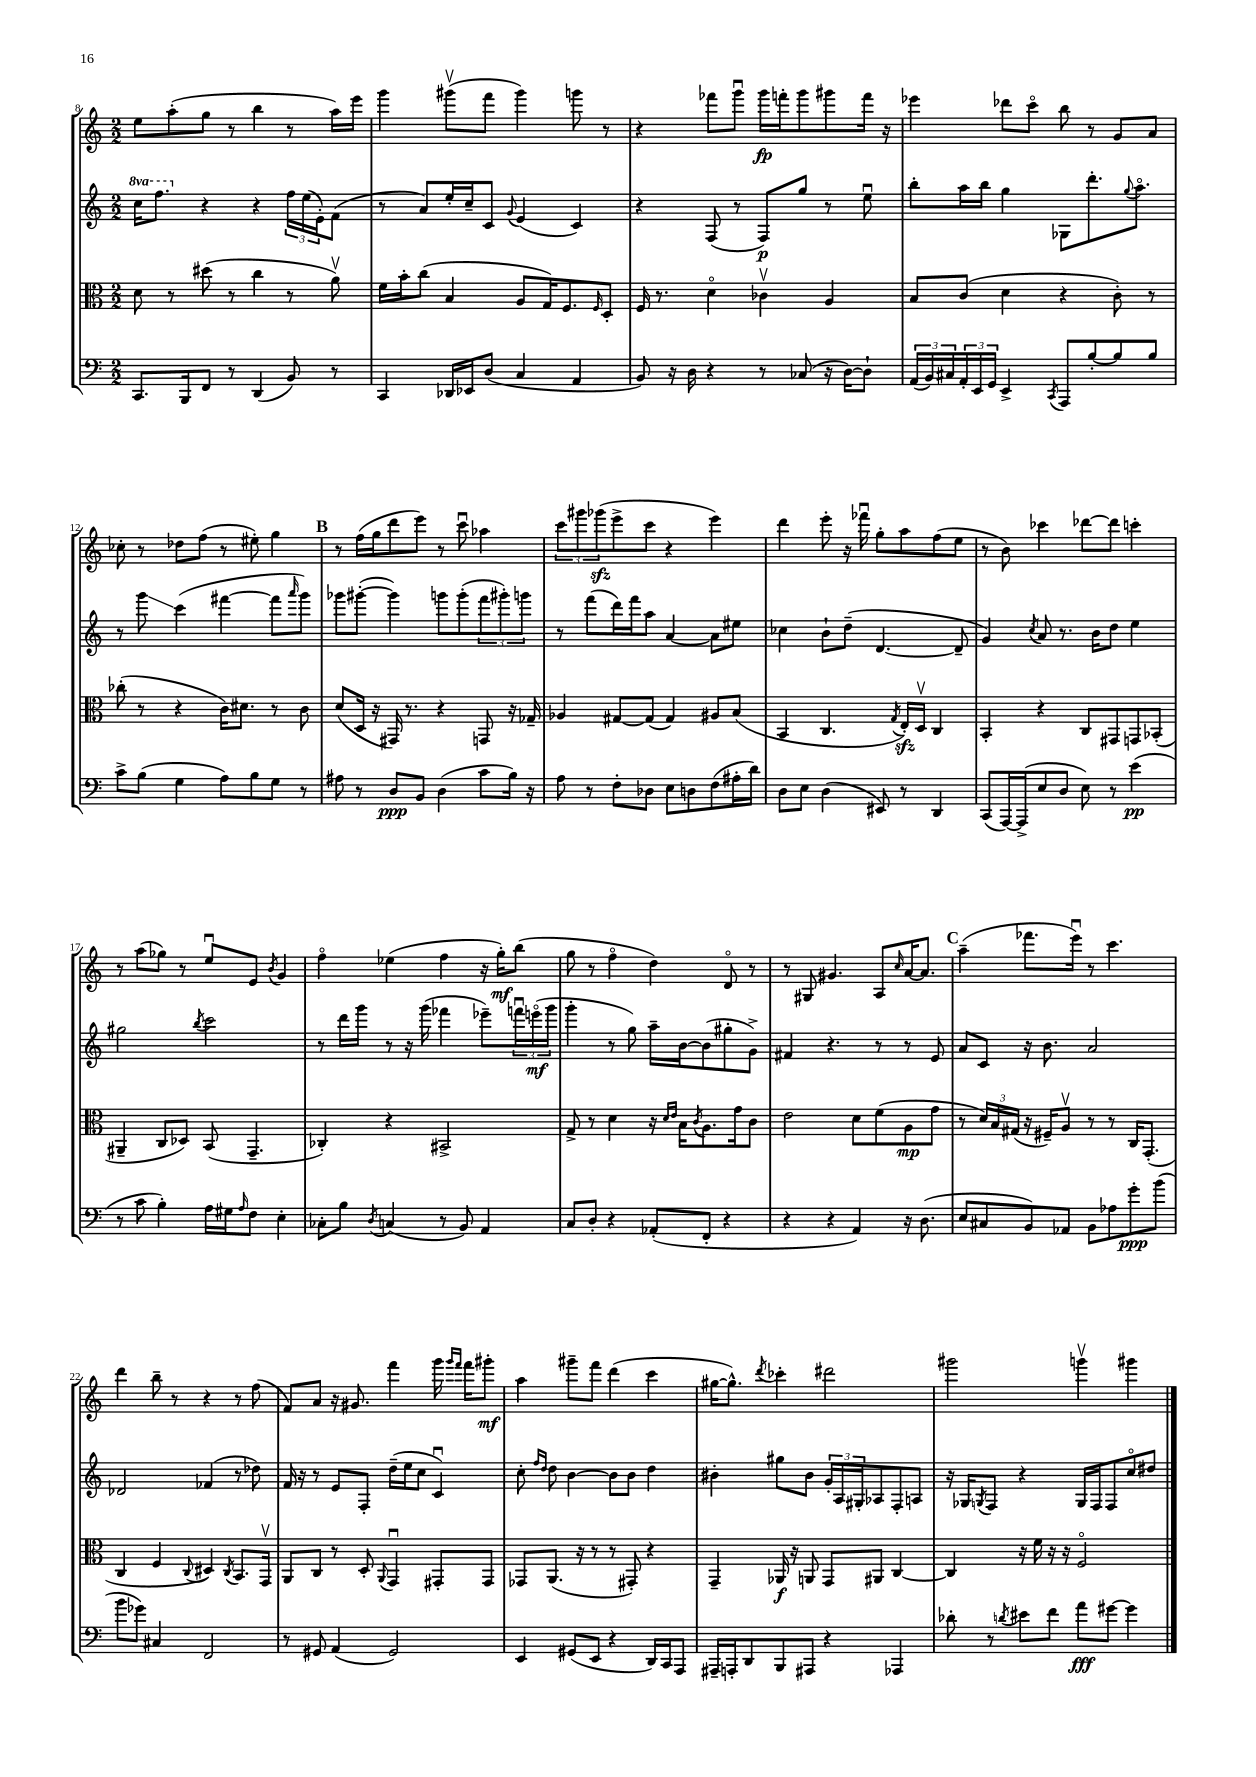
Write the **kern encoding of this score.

**kern	**kern	**kern	**kern
*staff4	*staff3	*staff2	*staff1
*clefF4	*clefC3	*clefG2	*clefG2
*k[]	*k[]	*k[]	*k[]
*M2/2	*M2/2	*M2/2	*M2/2
8.CC	8d	16ccc	8ee
.	.	8.fff	.
.	8r	.	(8aa'
16BBB	.	.	.
8FF	(8dd#	4r	8gg
8r	8r	.	8r
(4DD	4cc	4r	4bb
8BB)	8r	24ff	8r
.	.	(24ee	.
.	.	24e')	.
8r	8av)	(8f	16aa)
.	.	.	16eee
=	=	=	=
4CC	16f	8r	4ggg
.	16b'	.	.
.	(8cc	8a)	.
16DD-	4B	16ee'	(8ggg#v
16EE-	.	16cc~	.
(8D	.	8c	8fff
.	.	8qqg	.
4C	8A	(4e	4ggg#)
.	16G)	.	.
.	8.F	.	.
4AA	.	4c)	8ggg
.	16qqF	.	.
.	8D'	.	8r
=	=	=	=
8BB)	16F	4r	4r
.	8.r	.	.
16r	.	.	.
16D	.	.	.
4r	4do	(8F	8fff-
.	.	8r	8gggu
8r	4c-v	8F)	16ggg
.	.	.	16fff'
(8C-	.	8gg	8ggg
16r	4A	8r	8ggg#
[16D)	.	.	.
8D`]	.	8eeu	16fff
.	.	.	16r
=	=	=	=
(24AA	8B	8bb'	4eee-
24BB)	.	.	.
24C#	.	.	.
24AA'	(8c	16aa	.
24EE	.	.	.
.	.	16bb	.
24GG	.	.	.
4EE^	4d	4gg	8ddd-
.	.	.	8ccco
8qCC	.	.	.
8AAA	4r	8G-	8bb
[8B'	.	8.ddd'	8r
8B]	8c')	.	8g
.	.	8qqgg	.
.	.	8.aao	.
8B	8r	.	8a
=	=	=	=
8c^	(8cc-'	8r	8cc-'
(8B	8r	8ggg	8r
4G	4r	(4ccc	8dd-
.	.	.	(8ff
8A)	16c)	[4fff#	8r
.	8.d#	.	.
8B	.	.	8ee#')
8G	8r	8fff#]	4gg
.	.	16qqaaa	.
8r	8c	8ggg)	.
=	=	=	=
8A#	(8d	8ggg-	8r
8r	16D	([8ggg#'	(16ff
.	16r	.	16gg
8D	16GG#)	4ggg#])	8ddd
.	8.r	.	.
8BB	.	.	8eee)
(4D	4r	8ggg	8r
.	.	(8ggg'	8cccu
8c	8GG	12fff	4aa-
.	.	12ggg#')	.
16B)	16r	.	.
.	.	12ggg	.
16r	16G-~	.	.
=	=	=	=
8A	4A-	8r	12ccc
.	.	.	12ggg#
8r	.	(8fff	.
.	.	.	(12ggg-
8F'	[8G#	16ddd)	8eee^
.	.	16fff	.
8D-	(8G#]	8aa	8ccc
8E	4G#)	[4a	4r
8D	.	.	.
(8F	8A#	8a]	4eee)
16A#'	(8B	8ee#	.
16d)	.	.	.
=	=	=	=
8D	4BB	4cc-	4ddd
8E	.	.	.
(4D	4.C	8b`	8eee'
.	.	(8dd~	16r
.	.	.	16fff-u
8EE#)	.	[4.d	8gg'
.	8qG	.	.
8r	16E')	.	8aa
.	16Dv	.	.
4DD	4C	.	(8ff
.	.	8d~]	8ee
=	=	=	=
(8CC	4BB'	4g)	8r
[16AAA)	.	.	8b)
(16AAA^]	.	.	.
.	.	8qcc	.
8E	4r	8a	4ccc-
8D	.	8.r	.
8E)	8C	.	[8ddd-
.	.	16b	.
8r	8GG#	8dd	8ddd-]
(4e	8GG	4ee	4ccc'
.	(8BB-'	.	.
=	=	=	=
8r	4AA#~	2gg#	8r
8c	.	.	(8aa
4B')	8C	.	8gg-)
.	8D-)	.	8r
.	.	8qbb	.
16A	(8BB	2ccc	8eeu
16G#	.	.	.
16qqA	.	.	.
8F	4.GG~	.	8e
.	.	.	8qb
4E'	.	.	4g
=	=	=	=
8C-'	4C-')	8r	4ffo
8B	.	16ddd	.
.	.	16ggg	.
8qD	.	.	.
(4C	4r	8r	(4ee-
.	.	16r	.
.	.	(16ggg	.
8r	2BB#^	4fff-	4ff
8BB)	.	.	.
4AA	.	8eee-~)	16r
.	.	.	16gg')
.	.	24fffu	(8bb
.	.	(24eeeo	.
.	.	24ggg	.
=	=	=	=
8C	8G^	4ggg'	8gg
8D'	8r	.	8r
4r	4d	8r	4ffo
.	.	8gg)	.
(8AA-'	16r	16aa~	4dd)
.	16qqd	.	.
.	16qqe	.	.
.	16B	[16b	.
.	8qc	.	.
8FF'	8.A	(8b]	.
4r	.	8gg#'	8do
.	16g	.	.
.	8c	8g^)	8r
=	=	=	=
4r	2e	4f#	8r
.	.	.	8G#
4r	.	4.r	4.g#
4AA)	8d	.	.
.	(8f	8r	8A
.	.	.	16qqcc
16r	8A	8r	[16a
(8.D	.	.	8.a]
.	8g	8e	.
=	=	=	=
8E	8r	8a	(4aa~
8C#	24d)	8c	.
.	24B	.	.
.	(24G#	.	.
8BB)	16r	16r	8.fff-
.	16F#~)	8.b	.
8AA-	8Av	.	.
.	.	.	16eeeu)
8BB	8r	2a	8r
8A-	8r	.	4.ccc
8g'	16C	.	.
.	(8.GG'	.	.
(8b	.	.	.
=	=	=	=
8b	4C	2d-	4ddd
8g-)	.	.	.
4C#	4F	.	8bb~
.	.	.	8r
.	8qqC	.	.
2FF	4D#)	(4f-	4r
.	8qC	.	.
.	8.BB	8r	8r
.	.	8dd-)	(8ff
.	16GGv	.	.
=	=	=	=
8r	8AA	16f	8f)
.	.	16r	.
8GG#	8C	8r	8a
(4AA	8r	8e	16r
.	.	.	8.g#
.	8D'	8F'	.
.	8qqAA	.	.
2GG#)	4GGu	(16dd~	4fff
.	.	16ee	.
.	.	8cc	.
.	8GG#'	4cu)	16ggg
.	.	.	16qqggg
.	.	.	16qqfff
.	.	.	16fff
.	8GG#	.	8ggg#'
=	=	=	=
4EE	8GG-	8cc'	4aa
.	.	16qqff	.
.	.	16qqdd	.
.	(8.AA	8dd	.
(8GG#	.	[4b	8ggg#~
.	16r	.	.
8EE	8r	.	8fff
4r	8r	8b]	(4ddd
.	8GG#')	8b	.
16DD)	4r	4dd	4ccc
16CC	.	.	.
8AAA	.	.	.
=	=	=	=
16AAA#~	4GG~	4b#'	[16gg#
16AAA'	.	.	8.gg#^^])
8DD	.	.	.
.	.	.	8qddd
8BBB	16AA-	8gg#	4ccc-'
.	16r	.	.
8AAA#	8AA	8b#	.
4r	8GG	24g'	2ddd#
.	.	24A	.
.	.	24G#'	.
.	8AA#	8A-	.
4AAA-	[4C	8F'	.
.	.	8A	.
=	=	=	=
8d-'	4C]	16r	2ggg#
.	.	16G-	.
.	.	8qG	.
8r	.	8F	.
8qd	.	.	.
8e#	16r	4r	.
.	16f	.	.
8f	16r	.	.
.	16r	.	.
8a	2Fo	16G	4gggv
.	.	16F	.
[8g#	.	8F	.
4g#]	.	8cco	4ggg#
.	.	8dd#	.
==	==	==	==
*-	*-	*-	*-
